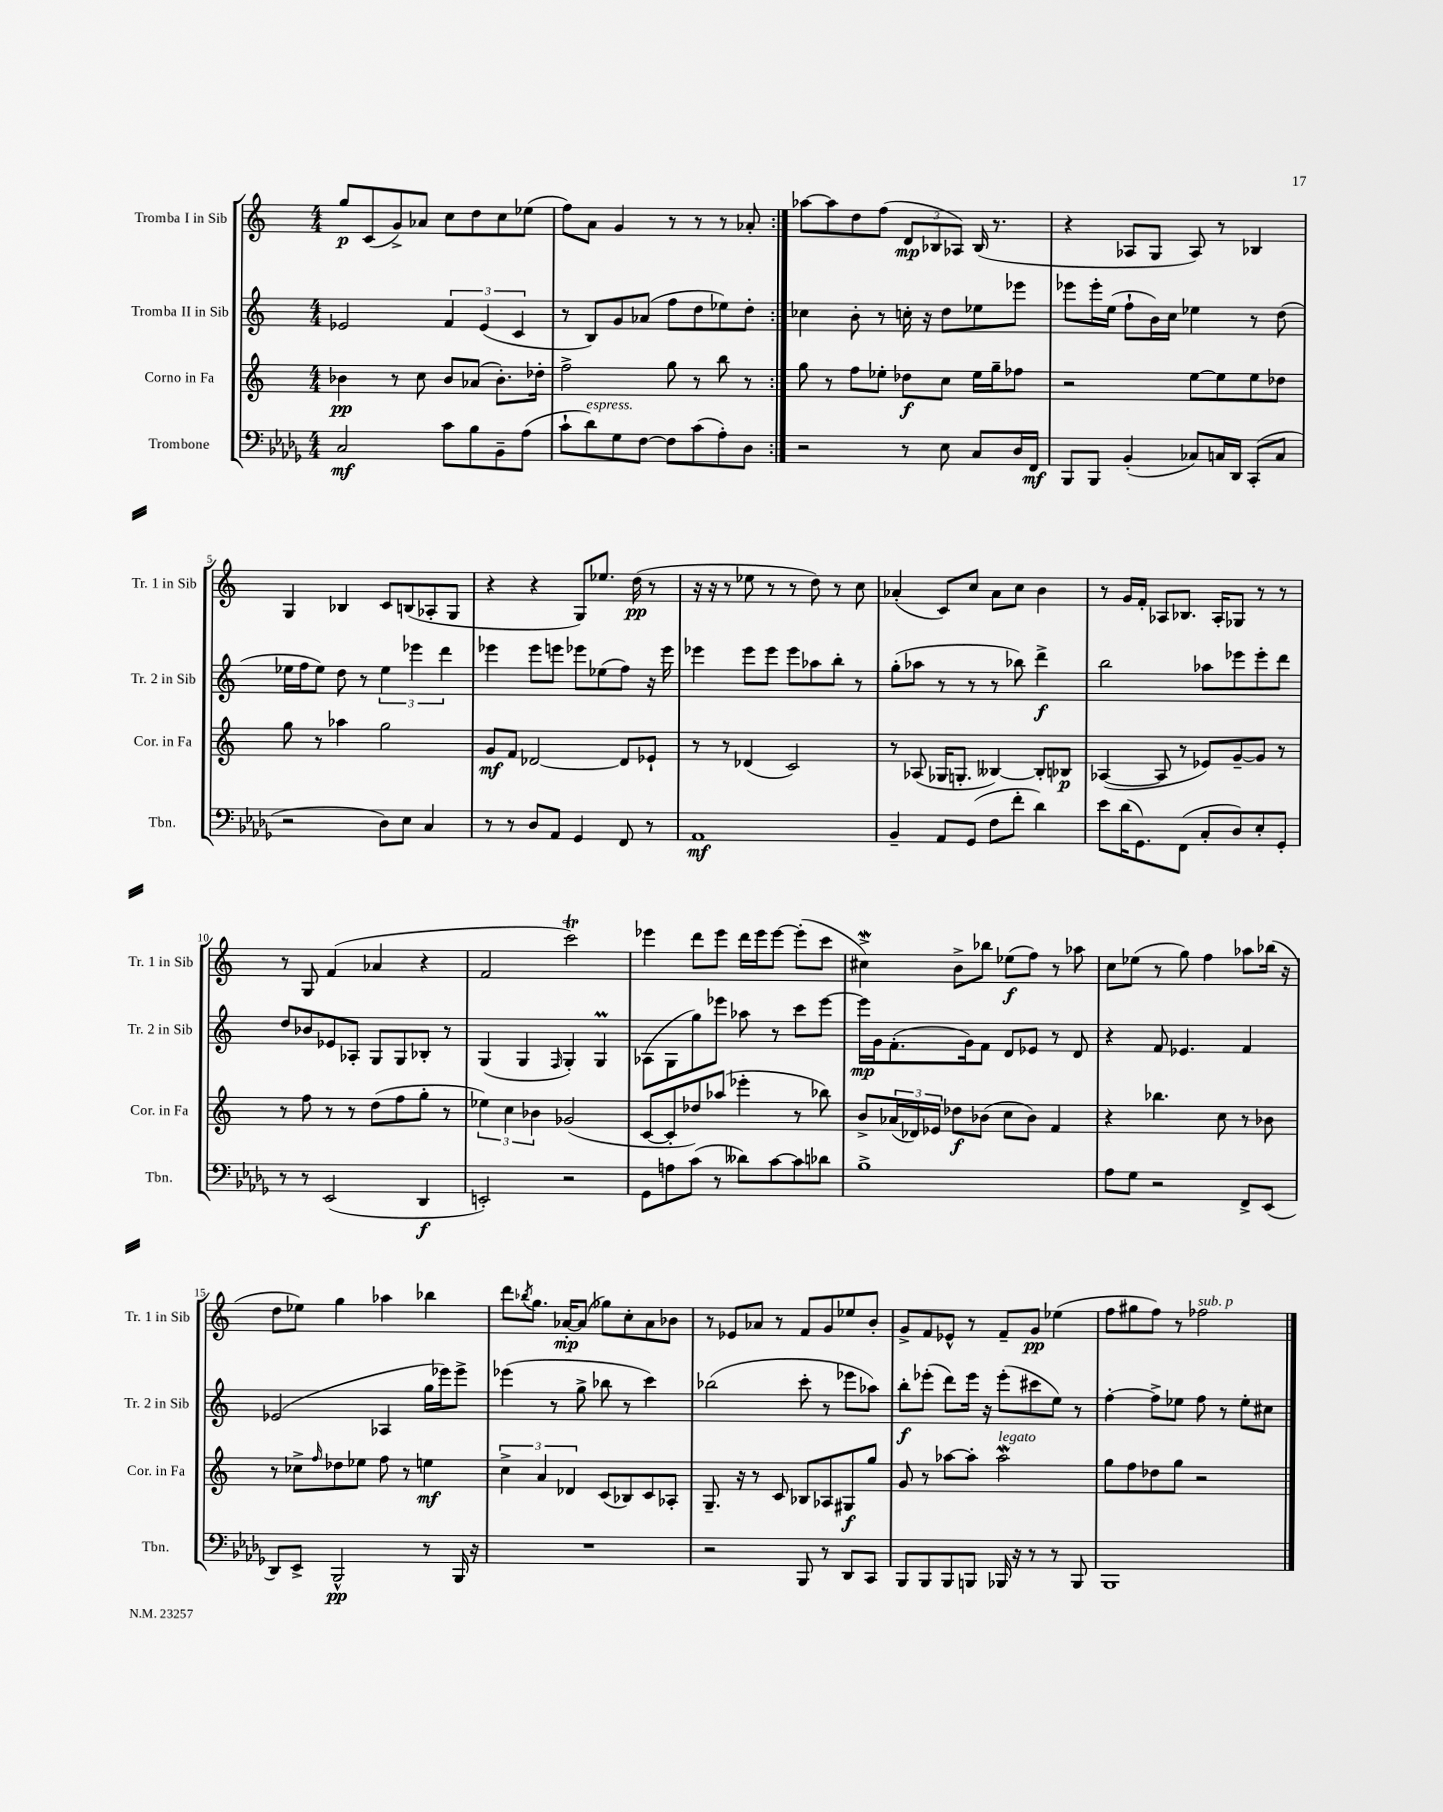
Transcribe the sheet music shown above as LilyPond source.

<<
\new StaffGroup <<
\new Staff = "s0" \with { instrumentName = "Tromba I in Sib" shortInstrumentName = "Tr. 1 in Sib" } {
    \clef treble \key c \major \numericTimeSignature \time 4/4
    \repeat volta 2 { g''8\p c'8( g'8->) aes'8 c''8 d''8 c''8 ees''8( |
    f''8) a'8 g'4 r8 r8 r8 aes'8-. | }
    aes''8~ aes''8 d''8 f''8( \tuplet 3/2 { d'8\mp bes8 aes8) } bes16( r8. |
    r4 aes8 g8 aes8) r8 bes4 |
    g4 bes4 c'8 b8( aes8-. g8 |
    r4 r4 g8) ees''8. d''16\pp( r8 |
    r16 r16 r8 ees''8 r8 r8 d''8) r8 c''8 |
    aes'4-.( c'8) c''8 aes'8 c''8 b'4 |
    r8 g'16 f'16-. aes8 bes8. aes16-. ges8 r8 r8 |
    r8 g8 f'4( aes'4 r4 |
    f'2 c'''2\trill) |
    ees'''4 d'''8 ees'''8 d'''16 ees'''16 ees'''8~ ees'''8-.( c'''8 |
    cis''4->\mordent) b'8-> bes''8 ees''8\f( f''8) r8 aes''8 |
    c''8 ees''8( r8 g''8) f''4 aes''8 bes''16( r16 |
    d''8 ees''8) g''4 aes''4 bes''4 |
    d'''8 \acciaccatura { bes''8 } g''8. aes'16~-.\mp aes'8( ges''8) c''8-. aes'8 bes'8 |
    r8 ees'8 aes'8 r8 f'8 g'8 ees''8 b'8-. |
    g'8-> f'8 ees'8-^ r8 f'8-- g'8\pp ees''4( |
    f''8 gis''8 f''8) r8 fes''2^\markup { \italic "sub. p" } \bar "|." |
}
\new Staff = "s1" \with { instrumentName = "Tromba II in Sib" shortInstrumentName = "Tr. 2 in Sib" } {
    \clef treble \key c \major \numericTimeSignature \time 4/4
    \repeat volta 2 { ees'2 \tuplet 3/2 { f'4 ees'4( c'4 } |
    r8 b8) g'8 aes'8( f''8 d''8 ees''8) d''8-. | }
    ces''4 b'8-. r8 c''16-. r16 d''8 ees''8 ees'''8 |
    ees'''8 ees'''16-. e''16( f''8-! b'16) c''16 ees''4 r8 d''8( |
    ees''16 f''16 ees''8) d''8 r8 \tuplet 3/2 { ees''4 ees'''4 d'''4 } |
    ees'''4 ees'''8 e'''8 ees'''8 ees''8( f''8) r16 ees'''16 |
    ees'''4 ees'''8 ees'''8 ees'''8 aes''8 b''8-. r8 |
    g''8-.( aes''8 r8 r8 r8 bes''8) d'''4->\f |
    b''2 aes''8 ees'''8 ees'''8-. d'''8 |
    d''8 bes'8 ees'8 aes8-. g8 g8 bes8-. r8 |
    g4( g4 \grace { f16 } g4-.) g4\prall |
    aes8( g8 g''8) ees'''8 aes''8 r8 c'''8 ees'''8~ |
    ees'''16\mp g'16 f'8.-.( g'16) f'8 d'8 ees'8 r8 d'8 |
    r4 f'8 ees'4. f'4 |
    ees'2( aes4 g''16 ees'''16) ees'''8-> |
    ees'''4( r8 g''8-> bes''8 r8 c'''4) |
    bes''2( c'''8-. r8 ees'''8 aes''8) |
    b''8-.\f ees'''8-.( d'''8) ees'''16 r16 ees'''8-.( cis'''8 e''8) r8 |
    f''4~-. f''8-> ees''8 f''8 r8 ees''8-. cis''8 \bar "|." |
}
\new Staff = "s2" \with { instrumentName = "Corno in Fa" shortInstrumentName = "Cor. in Fa" } {
    \clef treble \key c \major \numericTimeSignature \time 4/4
    \repeat volta 2 { bes'4\pp r8 c''8 bes'8 aes'8( bes'8.-.) des''16-. |
    f''2-> g''8 r8 b''8 r8 | }
    g''8 r8 f''8 ees''8-. des''8\f c''8 ees''16 g''16-- fes''8 |
    r2 e''8~ e''8 e''8 des''8 |
    g''8 r8 aes''4 g''2 |
    g'8\mf f'8 des'2~ des'8 ees'8-! |
    r8 r8 des'4( c'2) |
    r8 aes8( ges16 g8.-. beses4~) beses8-. bes8\p |
    aes4~( aes8 r8 ees'8) g'8~-- g'8 r8 |
    r8 f''8 r8 r8 d''8( f''8 g''8-. r8 |
    \tuplet 3/2 { ees''4) c''4 bes'4 } ges'2( |
    c'8~ c'8-. des''8) aes''8( ees'''4-. r8 bes''8) |
    b'8-> \tuplet 3/2 { aes'16( des'16) ees'16 } des''8\f bes'8( c''8 bes'8) f'4 |
    r4 bes''4. c''8 r8 bes'8 |
    r8 ces''8-> \grace { f''16 } des''8 ees''8 f''8 r8 e''4\mf |
    \tuplet 3/2 { c''4-> a'4 des'4 } c'8( bes8) c'8 aes8-. |
    g8.-- r16 r8 c'8 bes8 aes8 gis8\f g''8 |
    g'8 r8 aes''8~ aes''8-. aes''2\mordent^\markup { \italic "legato" } |
    g''8 f''8 des''8 g''8 r2 \bar "|." |
}
\new Staff = "s3" \with { instrumentName = "Trombone" shortInstrumentName = "Tbn." } {
    \clef bass \key des \major \numericTimeSignature \time 4/4
    \repeat volta 2 { c2\mf c'8 bes8 bes,8-- aes8( |
    c'8-! des'8^\markup { \italic "espress." }) ges8 f8~ f8 c'8( aes8-.) des8 | }
    r2 r8 ees8 c8 des16 f,16\mf |
    bes,,8 bes,,8 bes,4-.( ces8) c16 des,16 c,8-.( c8 |
    r2 des8) ees8 c4 |
    r8 r8 des8 aes,8 ges,4 f,8 r8 |
    aes,1\mf |
    bes,4-- aes,8 ges,8( f8 f'8-. des'4) |
    ees'8 des'16( ges,8.) f,8( c8-. des8) ees8-. ges,8-. |
    r8 r8 ees,2( des,4\f |
    e,2-.) r2 |
    ges,8 a8 c'8( r8 deses'8) c'8~ c'8 des'8 |
    bes1-> |
    aes8 ges8 r2 f,8-> ees,8( |
    des,8) ees,8-> bes,,2-^\pp r8 bes,,16 r16 |
    R1 |
    r2 bes,,8 r8 des,8 c,8 |
    bes,,8 bes,,8 bes,,8 b,,8 bes,,16 r16 r8 r8 bes,,8 |
    bes,,1 \bar "|." |
}
>>
>>
